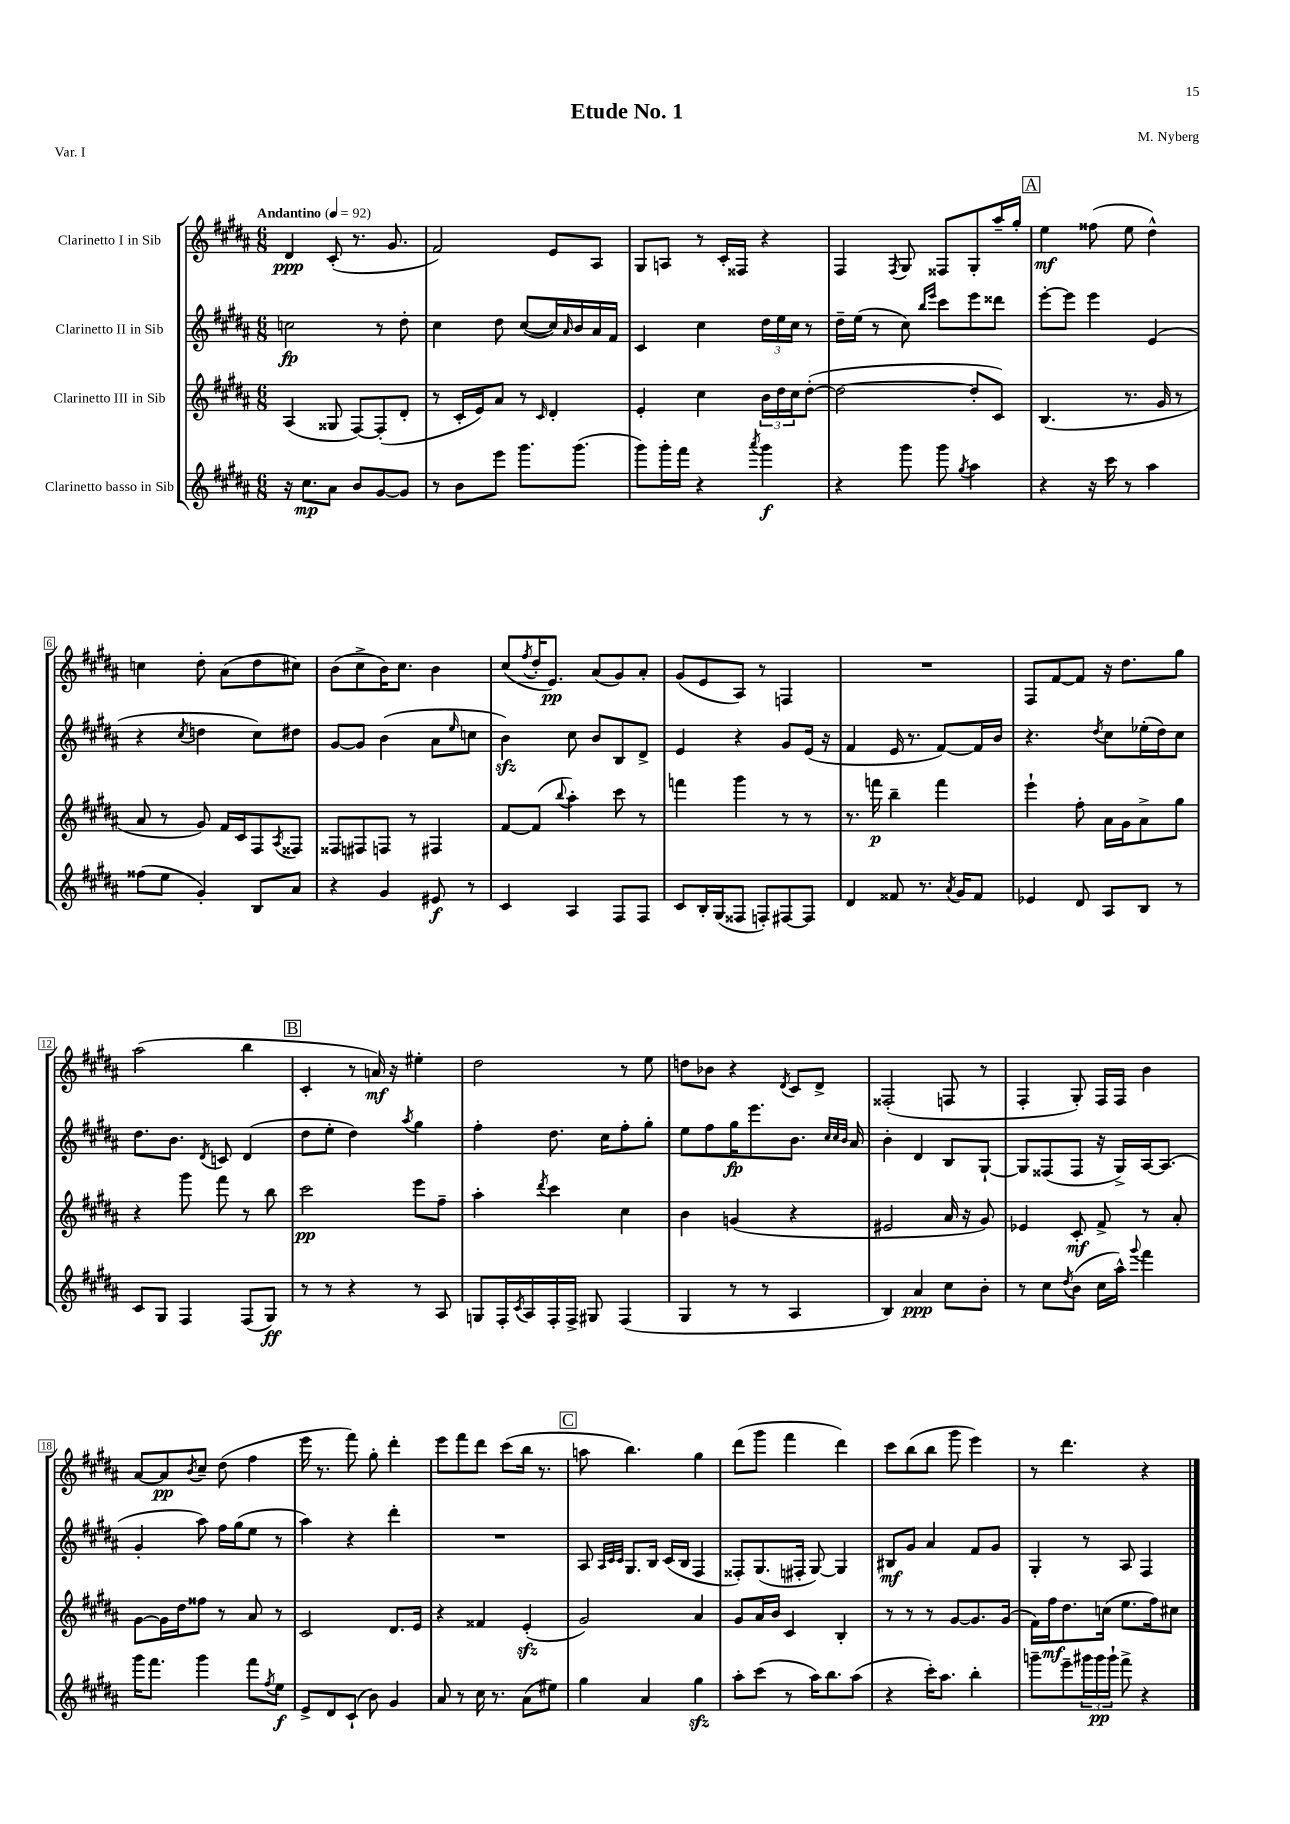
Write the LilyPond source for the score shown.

\header { title = "Etude No. 1" composer = "M. Nyberg" piece = "Var. I" }
<<
\new StaffGroup <<
\new Staff = "s0" \with { instrumentName = "Clarinetto I in Sib" } {
    \clef treble \key b \major \numericTimeSignature \time 6/8 \tempo "Andantino" 4 = 92
    dis'4\ppp cis'8-.( r8. gis'8. |
    fis'2) e'8 ais8 |
    gis8 a8 r8 cis'16-. fisis16 r4 |
    fis4 \acciaccatura { fis8 } gis8 fisis8 gis8-. ais''16-- gis''16-. |
    \mark \markup { \box "A" } e''4\mf fisis''8( e''8 dis''4-^) |
    c''4 dis''8-. ais'8( dis''8 cis''8) |
    b'8( cis''8-> b'16) cis''8. b'4 |
    cis''8( \acciaccatura { fis''8 } dis''16-. e'8.\pp) ais'8( gis'8) ais'8-. |
    gis'8( e'8 ais8) r8 f4 |
    R2. |
    fis8 fis'8~ fis'8 r16 dis''8. gis''8 |
    ais''2( b''4 |
    \mark \markup { \box "B" } cis'4-. r8 a'16\mf) r16 eis''4-. |
    dis''2 r8 e''8 |
    d''8 bes'8 r4 \acciaccatura { dis'8 } cis'8 dis'8-> |
    fisis2-.( f8 r8 |
    fis4-. gis8-.) fis16 fis16 b'4 |
    ais'8~ ais'8\pp \acciaccatura { b'8 } cis''8-- dis''8( fis''4 |
    e'''16 r8. fis'''8) gis''8-. dis'''4-. |
    e'''8 fis'''8 dis'''8 cis'''8( b''16 r8. |
    \mark \markup { \box "C" } a''8 b''4.) gis''4 |
    dis'''8( gis'''8 fis'''4 dis'''4) |
    cis'''8 b''8( b''8 gis'''8 e'''4) |
    r8 dis'''4. r4 \bar "|." |
}
\new Staff = "s1" \with { instrumentName = "Clarinetto II in Sib" } {
    \clef treble \key b \major \numericTimeSignature \time 6/8
    c''2\fp r8 dis''8-. |
    cis''4 dis''8 cis''8~( cis''16) \grace { ais'16 } b'16 ais'16 fis'16 |
    cis'4 cis''4 \tuplet 3/2 { dis''16 e''16 cis''16 } r8 |
    dis''16-- e''16( r8 cis''8) \grace { b''16 e'''16 } cis'''8 e'''8 disis'''8 |
    \mark \markup { \box "A" } e'''8~-. e'''8 e'''4 e'4( |
    r4 \acciaccatura { cis''8 } d''4 cis''8) dis''8 |
    gis'8~ gis'8 b'4( ais'8 \grace { e''16 } c''8 |
    b'4\sfz) cis''8 b'8 b8 dis'8-> |
    e'4 r4 gis'8 e'16( r16 |
    fis'4 e'16 r8. fis'8~) fis'16 b'16 |
    r4. \acciaccatura { dis''8 } cis''8 ees''16-.( dis''16) cis''8 |
    dis''8. b'8. \acciaccatura { dis'8 } c'8 dis'4( |
    \mark \markup { \box "B" } dis''8 e''8-. dis''4) \acciaccatura { ais''8 } gis''4 |
    fis''4-. dis''8. cis''16 fis''8-. gis''8-. |
    e''8 fis''8 gis''16\fp e'''8. b'8. \grace { cis''32 cis''32 b'32 } ais'16 |
    b'4-. dis'4 b8 gis8~-! |
    gis8 fisis8( fisis8 r16 gis16->) ais16~ ais8.( |
    gis'4-. ais''8) fis''16 gis''16( e''8 r8 |
    ais''4) r4 dis'''4-. |
    R2. |
    \mark \markup { \box "C" } ais8 \grace { ais32 cis'32 cis'32 } gis8. b16 cis'16( b16 fis4 |
    fisis8-.) gis8.( fis16-. gis8~) gis4 |
    bis8\mf gis'8 ais'4 fis'8 gis'8 |
    gis4-. r8 ais8 fis4 \bar "|." |
}
\new Staff = "s2" \with { instrumentName = "Clarinetto III in Sib" } {
    \clef treble \key b \major \numericTimeSignature \time 6/8
    ais4( gisis8 fis8~) fis8-.( dis'8-. |
    r8 cis'16-. e'16) ais'8 r8 \grace { cis'16 } dis'4-. |
    e'4-. cis''4 \tuplet 3/2 { b'16 dis''16 cis''16 } dis''8~-.( |
    dis''2~ dis''8-. cis'8) |
    \mark \markup { \box "A" } b4.( r8. gis'16 r8 |
    ais'8 r8 gis'8) fis'16 cis'16 fis8 \acciaccatura { ais8 } fisis8 |
    fisis8 fis8 f8 r8 fis4 |
    fis'8~ fis'8( \appoggiatura { b''8 } ais''4-.) cis'''8 r8 |
    f'''4 gis'''4 r8 r8 |
    r8. f'''16\p b''4-- f'''4 |
    e'''4-! fis''8-. ais'16 gis'16 ais'8-> gis''8 |
    r4 gis'''8 fis'''8 r8 b''8 |
    \mark \markup { \box "B" } cis'''2\pp e'''8 fis''8-- |
    ais''4-. \acciaccatura { dis'''8 } cis'''4 cis''4 |
    b'4 g'4( r4 |
    eis'2 ais'16 r16 gis'8) |
    ees'4 cis'8-.\mf fis'8-> r8 ais'8-. |
    gis'8~ gis'16 dis''16 fisis''8 r8 ais'8 r8 |
    cis'2 dis'8. e'16 |
    r4 fisis'4 e'4-.\sfz( |
    \mark \markup { \box "C" } gis'2) ais'4 |
    gis'8 ais'16 b'16 cis'4 b4-. |
    r8 r8 r8 gis'8~ gis'8. gis'16( |
    fis'16) fis''16\mf dis''8. c''16( e''8. fis''16) cis''8 \bar "|." |
}
\new Staff = "s3" \with { instrumentName = "Clarinetto basso in Sib" } {
    \clef treble \key b \major \numericTimeSignature \time 6/8
    r16 cis''8.\mp ais'8 b'8 gis'8~ gis'8 |
    r8 b'8 e'''8 gis'''8. gis'''8.( |
    gis'''8) gis'''16-. fis'''16 r4 \acciaccatura { ais'''8 } gis'''4\f |
    r4 gis'''8 gis'''8 \acciaccatura { gis''8 } ais''4 |
    \mark \markup { \box "A" } r4 r16 cis'''16 r8 ais''4 |
    fisis''8( e''8 gis'4-.) b8 ais'8 |
    r4 gis'4 eis'8\f r8 |
    cis'4 ais4 fis8 fis8 |
    cis'8 b16-. gis16( fisis8 f8-.) fis8~ fis8 |
    dis'4 fisis'8 r8. \acciaccatura { ais'8 } gis'16 fisis'8 |
    ees'4 dis'8 ais8 b8 r8 |
    cis'8 gis8 fis4 fis8( gis8\ff) |
    \mark \markup { \box "B" } r8 r8 r4 r8 ais8 |
    g8 fis16-. \acciaccatura { cis'8 } ais16 fis16-. fis16-> gis8 fis4( |
    gis4 r8 r8 ais4 |
    b4) ais'4\ppp cis''8 b'8-. |
    r8 cis''8 \acciaccatura { dis''8 } b'8( cis''16 ais''16-^) \appoggiatura { gis'''8 } fis'''4 |
    gis'''16 fis'''8. gis'''4 fis'''8 \acciaccatura { fis''8 } e''8\f |
    e'8-> dis'8 cis'8-!( b'8) gis'4 |
    ais'8 r8 cis''16 r8. ais'8( eis''8) |
    \mark \markup { \box "C" } gis''4 ais'4 gis''4\sfz |
    ais''8-. cis'''8( r8 ais''16) b''8. ais''8( |
    r4 cis'''16-.) ais''8. b''4-. |
    g'''8-- e'''8-- \tuplet 3/2 { gis'''16 gis'''16\pp gis'''16-! } fis'''8-> r4 \bar "|." |
}
>>
>>
\layout { \context { \Score \override BarNumber.stencil = #(make-stencil-boxer 0.1 0.3 ly:text-interface::print) } }
